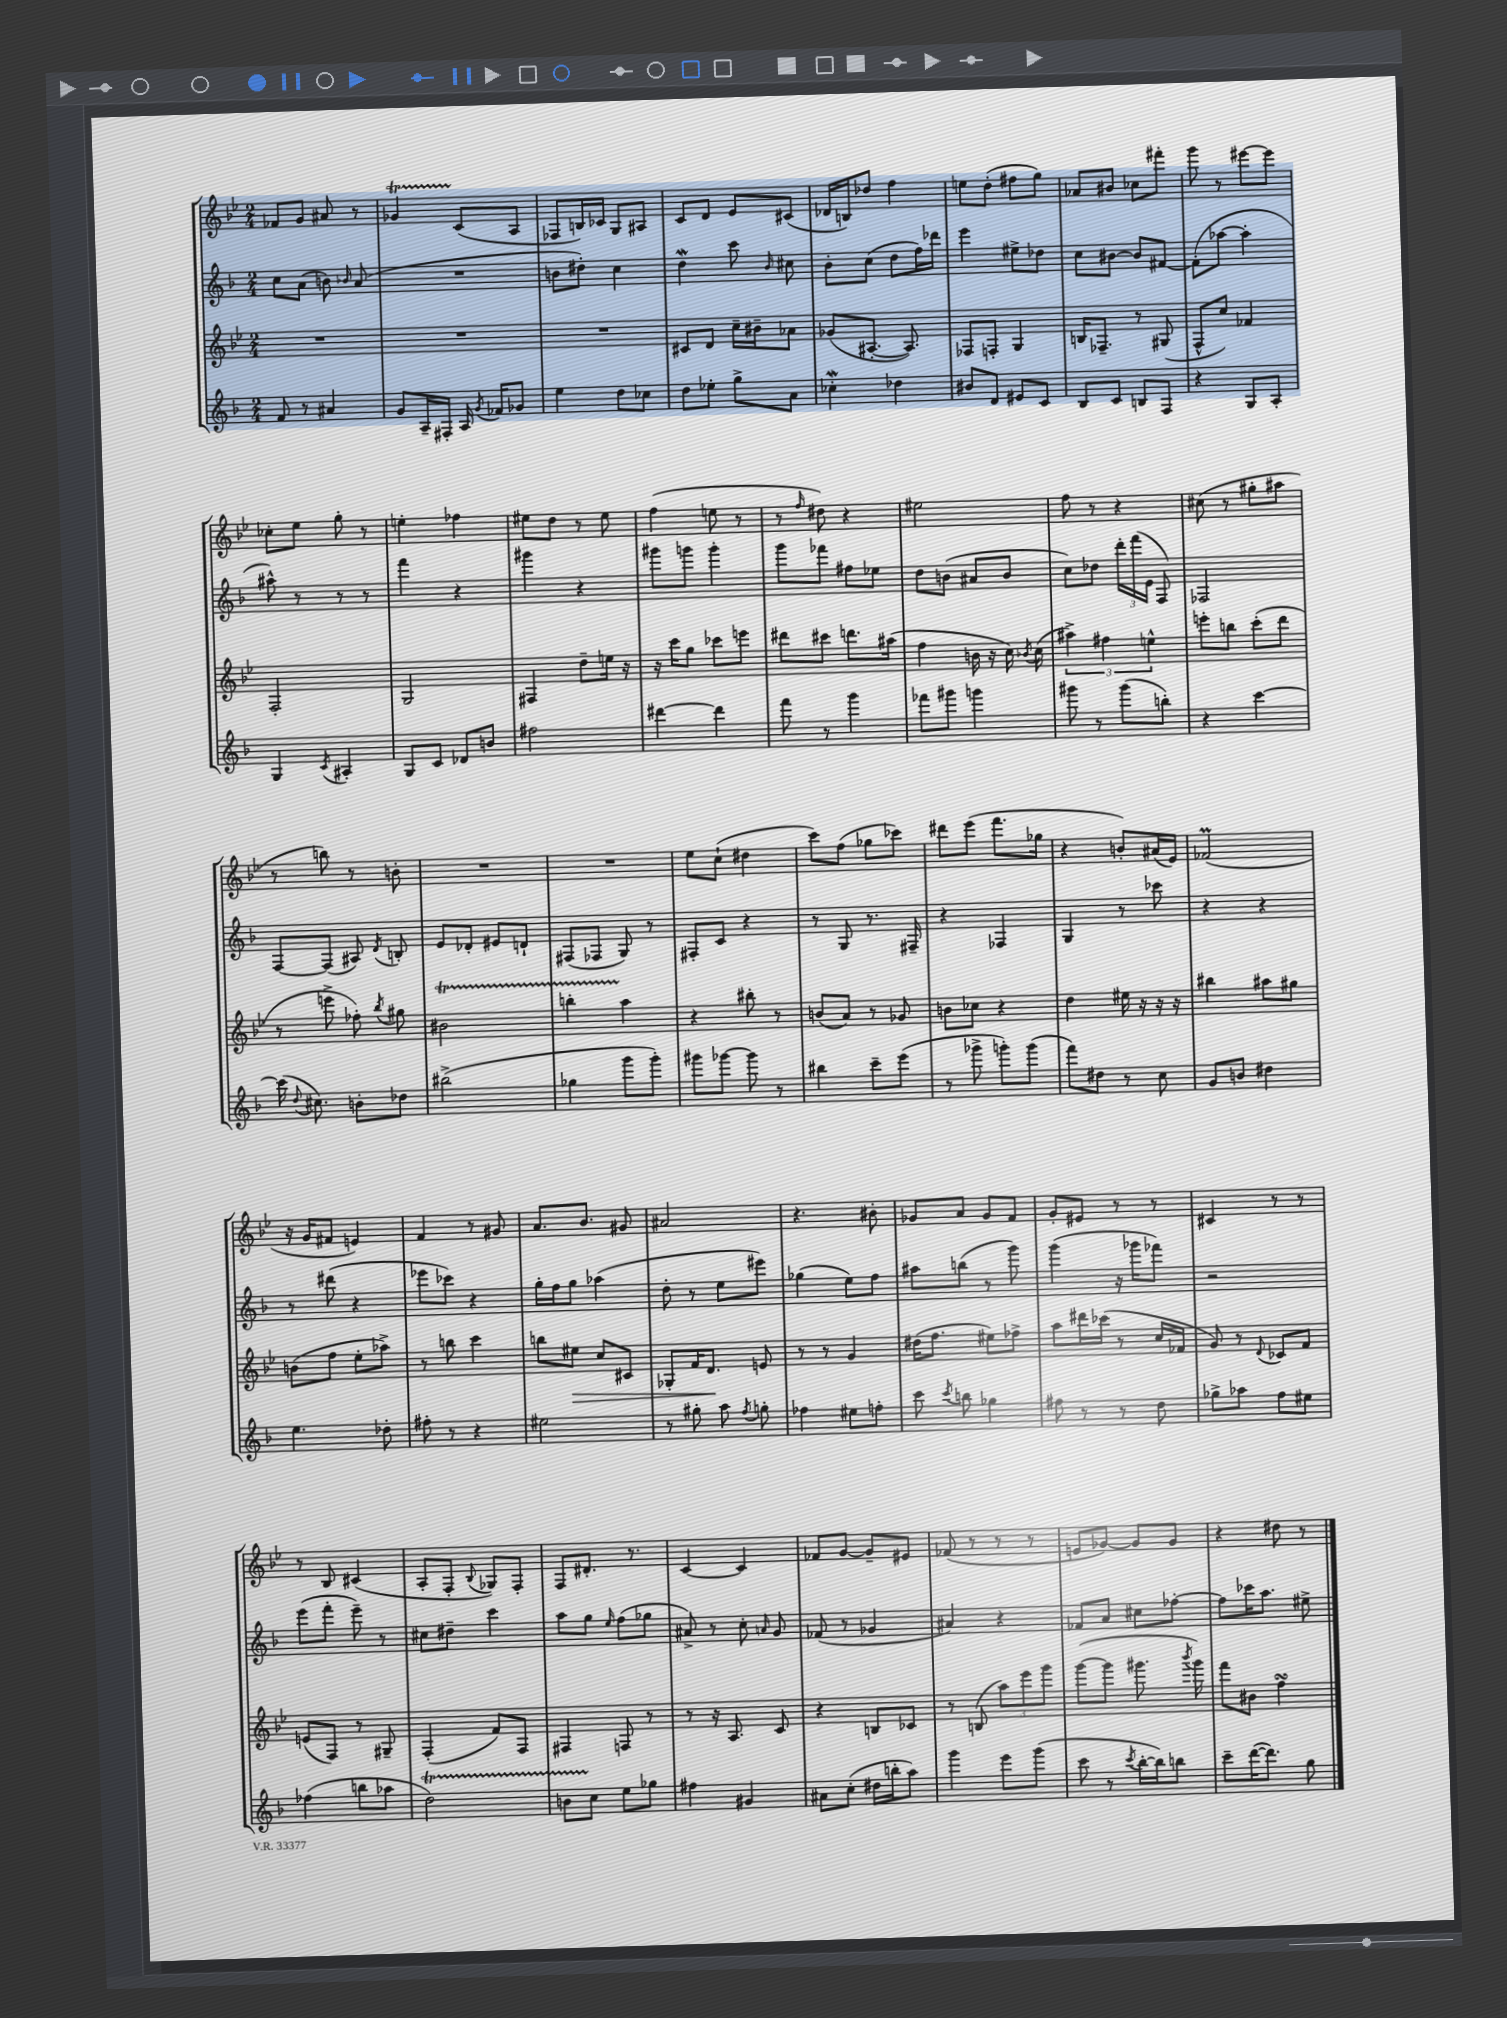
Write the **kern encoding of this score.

**kern	**kern	**dynam	**kern	**kern
*part4	*part3	*part3	*part2	*part1
*staff4	*staff3	*staff3	*staff2	*staff1
*clefG2	*clefG2	*	*clefG2	*clefG2
*k[b-]	*k[b-e-]	*	*k[b-]	*k[b-e-]
*M2/4	*M2/4	*	*M2/4	*M2/4
=98	=98	=98	=98	=98
8f/	2r	.	8cc\L	8f-X/L
8r	.	.	(8a\J	8g/J
4a#X/	.	.	8bn\)	8a#X/
.	.	.	16qqb-X/	.
.	.	.	(8a/	8r
=99	=99	=99	=99	=99
8g/L	2r	.	2r	4g-XT/
16A~/L	.	.	.	.
16F#X'/JJ	.	.	.	.
16A/	.	.	.	(8c/L
8qg/	.	.	.	.
16f-X/KL	.	.	.	.
8g-X/J	.	.	.	8A/J
=100	=100	=100	=100	=100
4ee\	2r	.	8bn\L	8F-X/L
.	.	.	8dd#X'\J)	16Bn/L)
.	.	.	.	16c-X/JJ
8dd\L	.	.	4cc\	8G/L
8cc-X\J	.	.	.	8A#X/J
=101	=101	=101	=101	=101
8dd\L	8c#X/L	.	4ddW\	8c/L
8ee-X'\J	8d/J	.	.	8d/J
8gg^\L	16cc~\LL	.	8ccc\	8e-/L
.	16b#X~\J	.	.	.
.	.	.	16qqb-/	.
8a\J	8a-X\J	.	8cc#X\	(8c#X/J
=102	=102	=102	=102	=102
4cc-Xw'\	(8g-X/L	.	8b-'\L	16d-X/LL
.	.	.	.	16Bn/J)
.	[8.A#X'/J	.	(8cc\J	8dd-X/J
4dd-X\	.	.	8dd\L	4ff\
.	8.A#/])	.	.	.
.	.	.	16ff\L)	.
.	.	.	16ddd-X\JJ	.
=103	=103	=103	=103	=103
8b#X/L	8F-X/L	.	4eee\	8een\L
8d/J	8Fn'/J	.	.	(8dd'\J
8e#X/L	4G/	.	8ee#X^\L	8ff#X\L
8c/J	.	.	8dd-X\J	8gg\J)
=104	=104	=104	=104	=104
8B-/L	16Bn/KL	.	8cc\L	8a-X/L
.	8.F-X~/J	.	.	.
8c/J	.	.	[8b#X\J	8b#X/J
8Bn/L	8r	.	8b#/L]	8cc-X\L
8F/J	(8G#X/	.	[8f#X/J	8fff#X'\J
=105	=105	=105	=105	=105
4r	8F^^/L	.	(8f#'\L]	8ggg\
.	8cc/J)	.	[8aa-X\J	8r
8G/L	4f-X/	.	4aa-'\]	[8eee#X\L
8A'/J	.	.	.	8eee#\J]
!!LO:LB:g=z
=106	=106	=106	=106	=106
4G/	2F'/	.	8aa#X^^\)	8cc-X'\L
.	.	.	8r	8ee-\J
8qc/	.	.	.	.
4A#X'/	.	.	8r	8gg'\
.	.	.	8r	8r
=107	=107	=107	=107	=107
8G/L	2G/	.	4fff\	4een'\
8c/J	.	.	.	.
8d-X/L	.	.	4r	4ff-X\
8bn/J	.	.	.	.
=108	=108	=108	=108	=108
2ff#X\	4F#X/	.	4ggg#X\	8ee#X\L
.	.	.	.	8dd\J
.	8dd~\L	.	4r	8r
.	16een\Jk	.	.	8ee#\
.	16r	.	.	.
=109	=109	=109	=109	=109
[4ddd#X\	16r	.	8ggg#X\L	(4ff\
.	16ccc\KL	.	.	.
.	8gg\J	.	8gggn\J	.
4ddd#\]	8ccc-X\L	.	4ggg'\	8een\
.	8eeen\J	.	.	8r
=110	=110	=110	=110	=110
8fff\	8ddd#X\L	.	8ggg\L	8r
.	.	.	.	16qqff/
8r	8ccc#X\J	.	8fff-X\J	8dd#X\)
4ggg\	8.dddn\L	.	8ff#X\L	4r
.	.	.	8ee-X\J	.
.	(16aa#X\Jk	.	.	.
=111	=111	=111	=111	=111
8fff-X\L	4ff\	.	8dd\L	2ee#X\
8ggg#X\J	.	.	(8bn\J	.
4gggn\	16bn\	.	8a#X/L	.
.	16r	.	.	.
.	16cc\)	.	8b/J	.
.	8qb-X/	.	.	.
.	(16cc\	.	.	.
=112	=112	=112	=112	=112
8ggg#X\	6aa#X^\)	.	8cc\L)	8ff\
8r	.	.	8dd-X\J	8r
.	6ff#X\	.	.	.
(8ggg#\L	.	.	24ddd'\LL	4r
.	.	.	(24fff\	.
.	6een^^\	.	24e\JJ	.
8bbn'\J)	.	.	8F/)	.
=113	=113	=113	=113	=113
4r	8eeen'\L	.	2F-X/	(8cc#X\
.	8bbn\J	.	.	8r
[4ccc\	(8ccc'\L	.	.	8gg#X'\L
.	8ddd\J	.	.	8aa#X\J
!!LO:LB:g=z
=114	=114	=114	=114	=114
(16ccc\]	8r	.	[8F/L	8r
8qqdd/	.	.	.	.
8.cc#X\)	.	.	.	.
.	8eeen^\	.	(8F/J]	8bbn\)
8bn'\L	8ff-X'\)	.	8A#X/)	8r
.	8qbb-/	.	8qd/	.
8dd-X\J	8gg#X\	.	8Bn'/	8bn'\
=115	=115	=115	=115	=115
(2bb#X^\	2b#Xt\	.	8e/L	2r
.	.	.	8d-X'/J	.
.	.	.	8e#X/L	.
.	.	.	8dn`/J	.
=116	=116	=116	=116	=116
4gg-X\	4bbnTTT'\	.	(8F#X/L	2r
.	.	.	8F-X/J	.
8ggg\L	4aa\	.	8G/)	.
8ggg'\J)	.	.	8r	.
=117	=117	=117	=117	=117
8ggg#X\L	4r	.	8F#X'/L	8ee-\L
[8ggg-X\J	.	.	8c/J	(8cc`\J
8ggg-\]	8bb#X'\	.	4r	4dd#X\
8r	8r	.	.	.
=118	=118	=118	=118	=118
4bb#X\	(8bn/L	.	8r	8ccc\L)
.	8a/J)	.	8G/	(8ff\J
8ccc~\L	8r	.	8.r	8gg-X\L
(8eee\J	8g-X/	.	.	8ccc-X\J)
.	.	.	16F#X~/	.
=119	=119	=119	=119	=119
8r	8bn\L	.	4r	8ddd#X\L
8ggg-X^\	8cc-X\J	.	.	(8eee-\J
8gggn'\L)	4r	.	4F-X/	8.fff\L
(8ggg\J	.	.	.	.
.	.	.	.	16gg-X\Jk
=120	=120	=120	=120	=120
8fff\L)	4dd\	.	4G/	4r
8dd#X\J	.	.	.	.
8r	16ee#X\	.	8r	8bn'/L)
.	16r	.	.	.
8cc\	16r	.	8ccc-X\	(16a#X/L
.	16r	.	.	16e-/JJ)
=121	=121	=121	=121	=121
8g/L	4bb#X\	.	4r	(2f-XM/
8bn/J	.	.	.	.
4dd#X\	8aa#X\L	.	4r	.
.	8gg#X\J	.	.	.
!!LO:LB:g=z
=122	=122	=122	=122	=122
4.ee\	(8bn\L	.	8r	16r
.	.	.	.	16g/KL
.	8ff\J	.	(8ddd#X\	8f#X/J
.	8ee-'\L	.	4r	4en/)
8dd-X'\	8aa-X^\J)	.	.	.
=123	=123	=123	=123	=123
8ff#X'\	8r	.	8eee-X\L	4f/
8r	8bbn\	.	8ccc-X\J)	.
4r	4ccc\	.	4r	8r
.	.	.	.	8g#X/
=124	=124	=124	=124	=124
2ee#X\	8bbn\L	.	16gg'\LL	8.a/L
.	.	.	16ff\J	.
!	!	!LO:HP:b	!	!
.	8ee#X\J	>	8gg\J	.
.	.	.	.	8.b-/J
.	8cc/L	.	(4aa-X\	.
.	8c#X/J	.	.	8g#X/
=125	=125	=125	=125	=125
8r	8G-X'/L	.	8dd'\	2a#X/
8gg#X'\	16f/K	.	8r	.
.	8.d/J	.	.	.
8aa\	.	.	8ee\L	.
8qff/	.	.	.	.
8ggn'\	8en/	]	8eee#X\J)	.
=126	=126	=126	=126	=126
4ff-X\	8r	.	(4gg-X\	4.r
.	8r	.	.	.
8ee#X\L	4g/	.	8ee\L)	.
8ffn'\J	.	.	8ff\J	8b#X'\
=127	=127	=127	=127	=127
8ccc\	(16dd#X\KL	.	8aa#X\L	8g-X/L
.	8.ff\J	.	.	.
8qccc/	.	.	.	.
8bbn\	.	.	(8bbn\J	8a/J
4gg-X\	8ee#X\L)	.	8r	8g-/L
.	8ff-X^\J	.	8ggg\)	8f/J
=128	=128	=128	=128	=128
8ff#X\	8aa\L	.	(4ggg\	8g'/L
8r	16ddd#X\L	.	.	8e#X/J
.	(16ccc-X\JJ	.	.	.
8r	8r	.	16r	8r
.	.	.	16ggg-X\KL	.
8dd\	16cc/LL	.	8fff-X\J)	8r
.	16f-X/JJ	.	.	.
=129	=129	=129	=129	=129
8gg-X^\L	8g/)	.	2r	4c#X/
8aa-X\J	8r	.	.	.
.	8qqd/	.	.	.
8ff\L	8c-X/L	.	.	8r
8ee#X\J	8f/J	.	.	8r
!!LO:LB:g=z
=130	=130	=130	=130	=130
(4ff-X\	(8en/L	.	(8eee\L	8r
.	8F/J)	.	8fff'\J	8B-/
8bbn\L	8r	.	8eee~\)	(4c#X/
8aa-X\J	8G#X~/	.	8r	.
=131	=131	=131	=131	=131
2ddT\)	(4F'/	.	8cc#X\L	8A'/L
.	.	.	8dd#X~\J	8F'/J
.	.	.	.	8qqB-/
.	8f/L)	.	4ccc\	8G-X/L)
.	8F/J	.	.	8F'/J
=132	=132	=132	=132	=132
8bnTTT\L	4F#X/	.	8aa\L	8F/L
8cc\J	.	.	8gg\J	8.d#X'/J
.	.	.	16qqee/	.
8ee\L	8Fn/	.	(8ff\L	.
.	.	.	.	8.r
8gg-X\J	8r	.	8gg-X\J	.
=133	=133	=133	=133	=133
4ff#X\	8r	.	8a#X^/)	[4c/
.	16r	.	8r	.
.	8.A/	.	.	.
4g#X/	.	.	8cc'\	4c/]
.	.	.	16qqan/	.
.	8c/	.	8g/	.
=134	=134	=134	=134	=134
8a#X\L	4r	.	(8f-X/	8f-X/L
(8cc'\J	.	.	8r	[8g/J
16dd#X\LL	8Bn/L	.	4g-X/	8g~/L]
16bbn'\J	.	.	.	.
8aa\J)	8c-X/J	.	.	8e#X/J
=135	=135	=135	=135	=135
4ggg\	8r	.	4a#X/)	(8f-X/
.	(8Bn/	.	.	8r
8eee\L	12aa\L)	.	4r	8r
.	12eee-\	.	.	.
(8ggg\J	.	.	.	8r
.	12ggg\J	.	.	.
=136	=136	=136	=136	=136
8ccc\	([8ggg\L	.	8f-X/L	8en/L
8r	8ggg\J]	.	8a/J	[8g-X/J)
8qccc/	.	.	.	.
[16bb-'\LL	8.ggg#X\	.	8cc#X\L	8g-/L]
16bb-\J])	.	.	.	.
8bbn\J	.	.	[8ff-X'\J	8g-/J
.	8qbbb-/	.	.	.
.	16ggg#\)	.	.	.
=137	=137	=137	=137	=137
8ccc~\L	8fff\L	.	8ff-\L]	4r
([16ddd\K	8b#X\J	.	16ccc-X\K	.
8.ddd\J])	.	.	8.aa\J	.
.	4ffsSSS\	.	.	8dd#X\
8gg\	.	.	8ee#X^\	8r
==	==	==	==	==
*-	*-	*-	*-	*-
